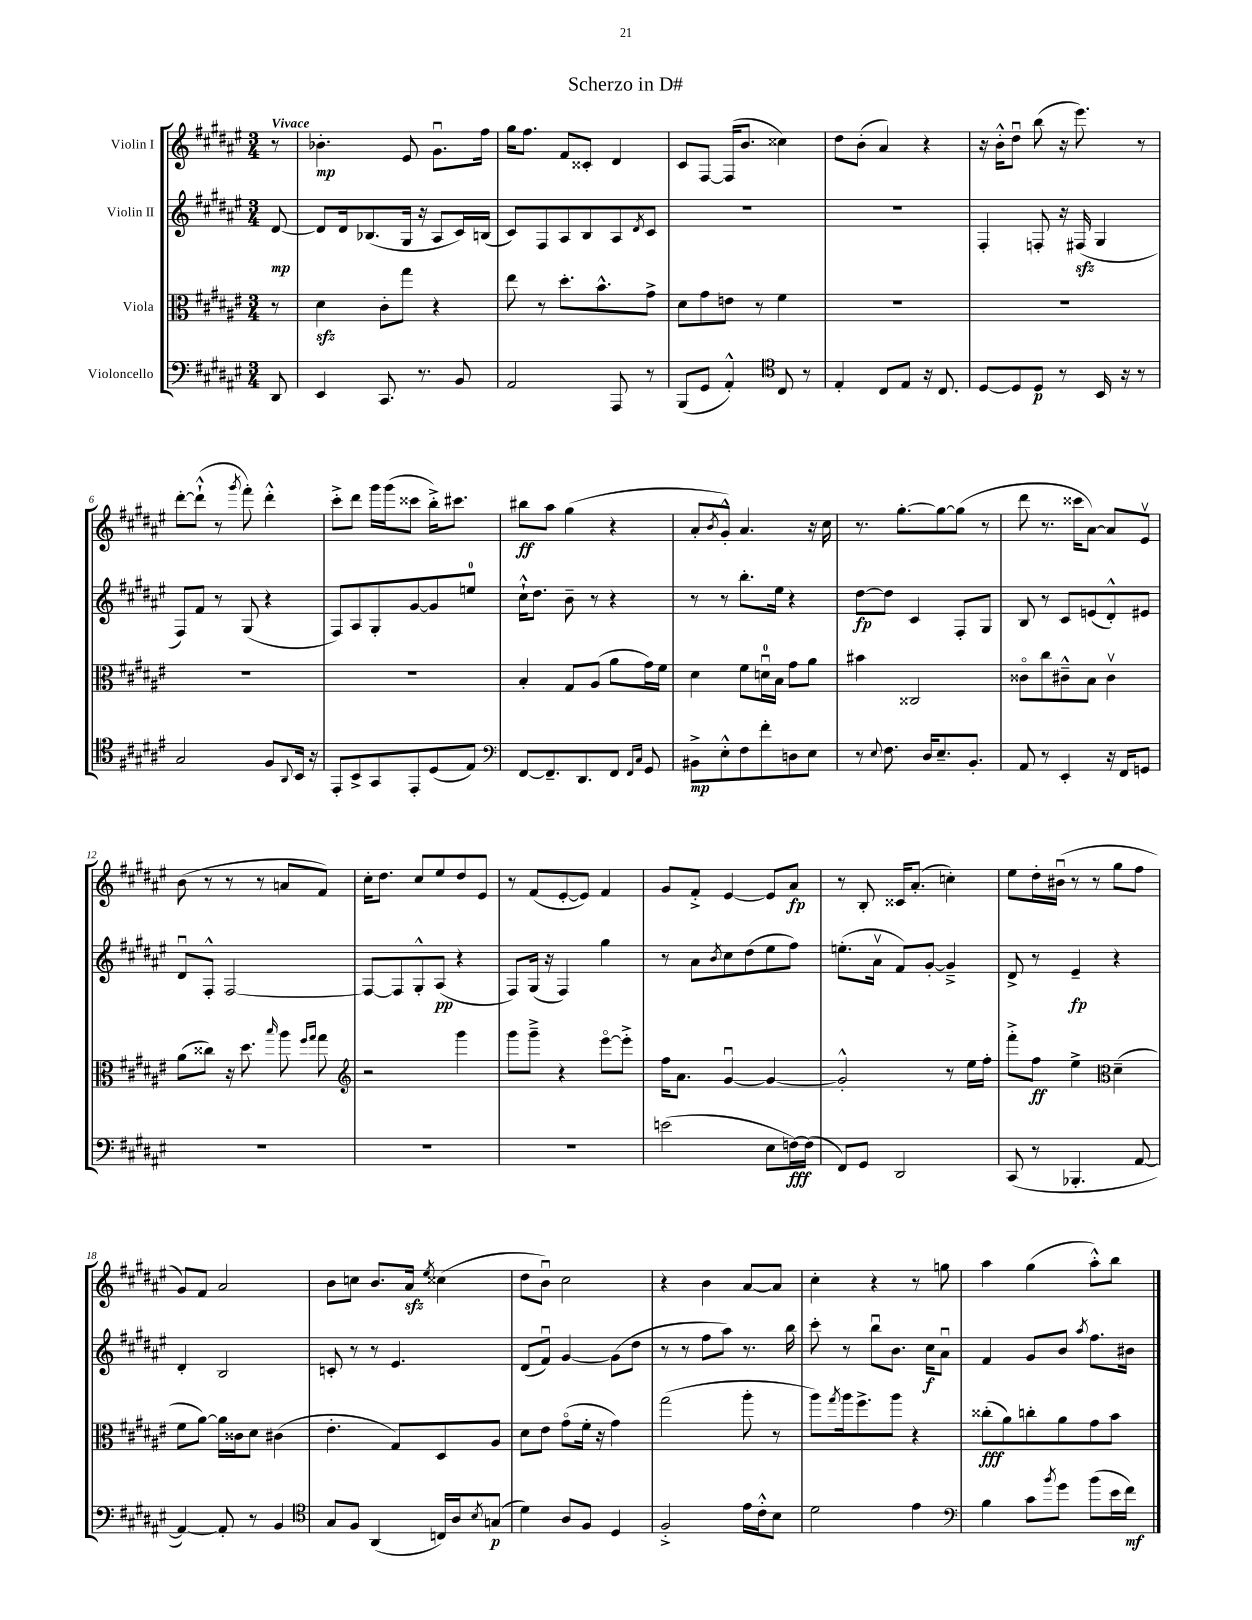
\header { title = "Scherzo in D#" }
<<
\new StaffGroup <<
\new Staff = "s0" \with { instrumentName = "Violin I" } {
    \clef treble \key fis \major \numericTimeSignature \time 3/4 \partial 8 \tempo "Vivace"
    r8 |
    bes'4.-.\mp eis'8 gis'8.\downbow fis''16 |
    gis''16 fis''8. fis'8 cisis'8-. dis'4 |
    cis'8 fis8~ fis16( b'8. cisis''4) |
    dis''8 b'8-.( ais'4) r4 |
    r16 b'16-.-^ dis''8\downbow b''8( r16 eis'''8.) r8 |
    dis'''8~-. dis'''8-!-^( r8 \acciaccatura { gis'''8 } fis'''8-.) dis'''4-.-^ |
    cis'''8-.-> dis'''8 gis'''16 gis'''16( cisis'''8 b''16-.->) cis'''8. |
    bis''8\ff ais''8 gis''4( r4 |
    ais'8-. \acciaccatura { b'8 } gis'8-.-^) ais'4. r16 cis''16 |
    r8. gis''8.~-. gis''8~ gis''8( r8 |
    dis'''8 r8. cisis'''16 ais'8~) ais'8 eis'8\upbow |
    b'8( r8 r8 r8 a'8 fis'8) |
    cis''16-. dis''8. cis''8 eis''8 dis''8 eis'8 |
    r8 fis'8( eis'8~-. eis'8) fis'4 |
    gis'8 fis'8-.-> eis'4~ eis'8 ais'8\fp |
    r8 b8-. cisis'16 ais'8.-.( c''4-.) |
    eis''8 dis''16-. bis'16\downbow( r8 r8 gis''8 fis''8 |
    gis'8) fis'8 ais'2 |
    b'8 c''8 b'8. ais'16\sfz \acciaccatura { eis''8 } cisis''4( |
    dis''8 b'8\downbow) cis''2 |
    r4 b'4 ais'8~ ais'8 |
    cis''4-. r4 r8 g''8 |
    ais''4 gis''4( ais''8-.-^) b''8 \bar "|." |
}
\new Staff = "s1" \with { instrumentName = "Violin II" } {
    \clef treble \key fis \major \numericTimeSignature \time 3/4 \partial 8
    dis'8~\mp |
    dis'8 dis'16 bes8.( gis16 r16 ais8 cis'16) b16( |
    cis'8) fis8 ais8 b8 ais8 \acciaccatura { dis'8 } cis'8 |
    R2. |
    R2. |
    fis4-. f8-. r16 fis16\sfz( gis4 |
    fis8) fis'8 r8 gis8( r4 |
    fis8) ais8 gis8-. gis'8~ gis'8 e''8-0 |
    cis''16-!-^ dis''8. b'8-- r8 r4 |
    r8 r8 b''8.-. eis''16 r4 |
    dis''8~\fp dis''8 cis'4 fis8-. gis8 |
    b8 r8 cis'8 e'8( dis'8-.-^) eis'8 |
    dis'8\downbow fis8-.-^ fis2~ |
    fis8~ fis8 gis8-.-^ ais8\pp( r4 |
    fis8) gis16( r16 fis4) gis''4 |
    r8 ais'8 \acciaccatura { b'8 } cis''8 dis''8( eis''8 fis''8) |
    e''8.-.( ais'16\upbow fis'8) gis'8~-. gis'4---> |
    dis'8-> r8 eis'4--\fp r4 |
    dis'4-. b2 |
    c'8-. r8 r8 eis'4. |
    dis'8( fis'8\downbow) gis'4~ gis'8( dis''8 |
    r8 r8 fis''8 ais''8) r8. b''16 |
    cis'''8-. r8 b''8\downbow b'8. cis''16\f ais'8\downbow |
    fis'4 gis'8 b'8 \acciaccatura { ais''8 } fis''8. bis'16 \bar "|." |
}
\new Staff = "s2" \with { instrumentName = "Viola" } {
    \clef alto \key fis \major \numericTimeSignature \time 3/4 \partial 8
    r8 |
    dis'4\sfz cis'8-. gis''8 r4 |
    eis''8 r8 dis''8.-. b'8.-^ gis'8-> |
    dis'8 gis'8 e'8 r8 fis'4 |
    R2. |
    R2. |
    R2. |
    R2. |
    b4-. gis8 ais8( ais'8 gis'16) fis'16 |
    dis'4 fis'8 d'16-0\downbow b16 gis'8 ais'8 |
    bis'4 cisis2 |
    cisis'8\flageolet cis''8 cis'8---^ b8 cis'4\upbow |
    ais'8( cisis''8) r16 dis''8. \grace { b''16 } ais''8 \grace { fis''16 gis''16 } gis''8 |
    \clef treble r2 gis'''4 |
    gis'''8 gis'''8---> r4 eis'''8~\flageolet eis'''8-.-> |
    fis''16 ais'8. gis'4~\downbow gis'4~ |
    gis'2-.-^ r8 eis''16 fis''16-. |
    fis'''8-.-> fis''8\ff eis''4-> \clef alto dis'4--( |
    fis'8 ais'8~) ais'16 cisis'16 dis'8 cis'4( |
    eis'4.-. gis8) dis8 ais8 |
    dis'8 eis'8 gis'8\flageolet( fis'16-. r16 gis'4) |
    gis''2( ais''8-. r8 |
    ais''8) \acciaccatura { gis''8 } ais''16 fis''8.-> ais''8 r4 |
    cisis''8-.\fff( ais'8) c''8-. ais'8 gis'8 b'8 \bar "|." |
}
\new Staff = "s3" \with { instrumentName = "Violoncello" } {
    \clef bass \key fis \major \numericTimeSignature \time 3/4 \partial 8
    dis,8 |
    eis,4 cis,8. r8. b,8 |
    ais,2 ais,,8 r8 |
    b,,8( gis,8 ais,4-.-^) \clef tenor cis8 r8 |
    eis4-. cis8 eis8 r16 cis8. |
    dis8~ dis8 dis8\p r8 b,16 r16 r8 |
    gis2 fis8 \appoggiatura { ais,8 } b,16 r16 |
    eis,8-. b,8-> gis,8 eis,8-. dis8( eis8) |
    \clef bass fis,8~ fis,8.-- dis,8. fis,8 \grace { fis,16 cis16 } gis,8 |
    bis,8->\mp eis8-.-^ fis8 fis'8-. d8 eis8 |
    r8 \appoggiatura { eis8 } fis8. dis16 eis8.-- b,8.-. |
    ais,8 r8 eis,4-. r16 fis,16 g,8 |
    R2. |
    R2. |
    R2. |
    e'2( eis8 f16~\fff) f16( |
    fis,8) gis,8 dis,2 |
    cis,8( r8 bes,,4.-. ais,8~ |
    ais,4~) ais,8-. r8 b,4 |
    \clef tenor gis8 fis8 ais,4( c16) ais16 \acciaccatura { b8 } g8\p( |
    dis'4) ais8 fis8 dis4 |
    fis2-.-> eis'16 cis'16-.-^ b8 |
    dis'2 eis'4 |
    \clef bass b4 cis'8 \acciaccatura { b'8 } gis'8 b'8( eis'16 fis'16\mf) \bar "|." |
}
>>
>>
